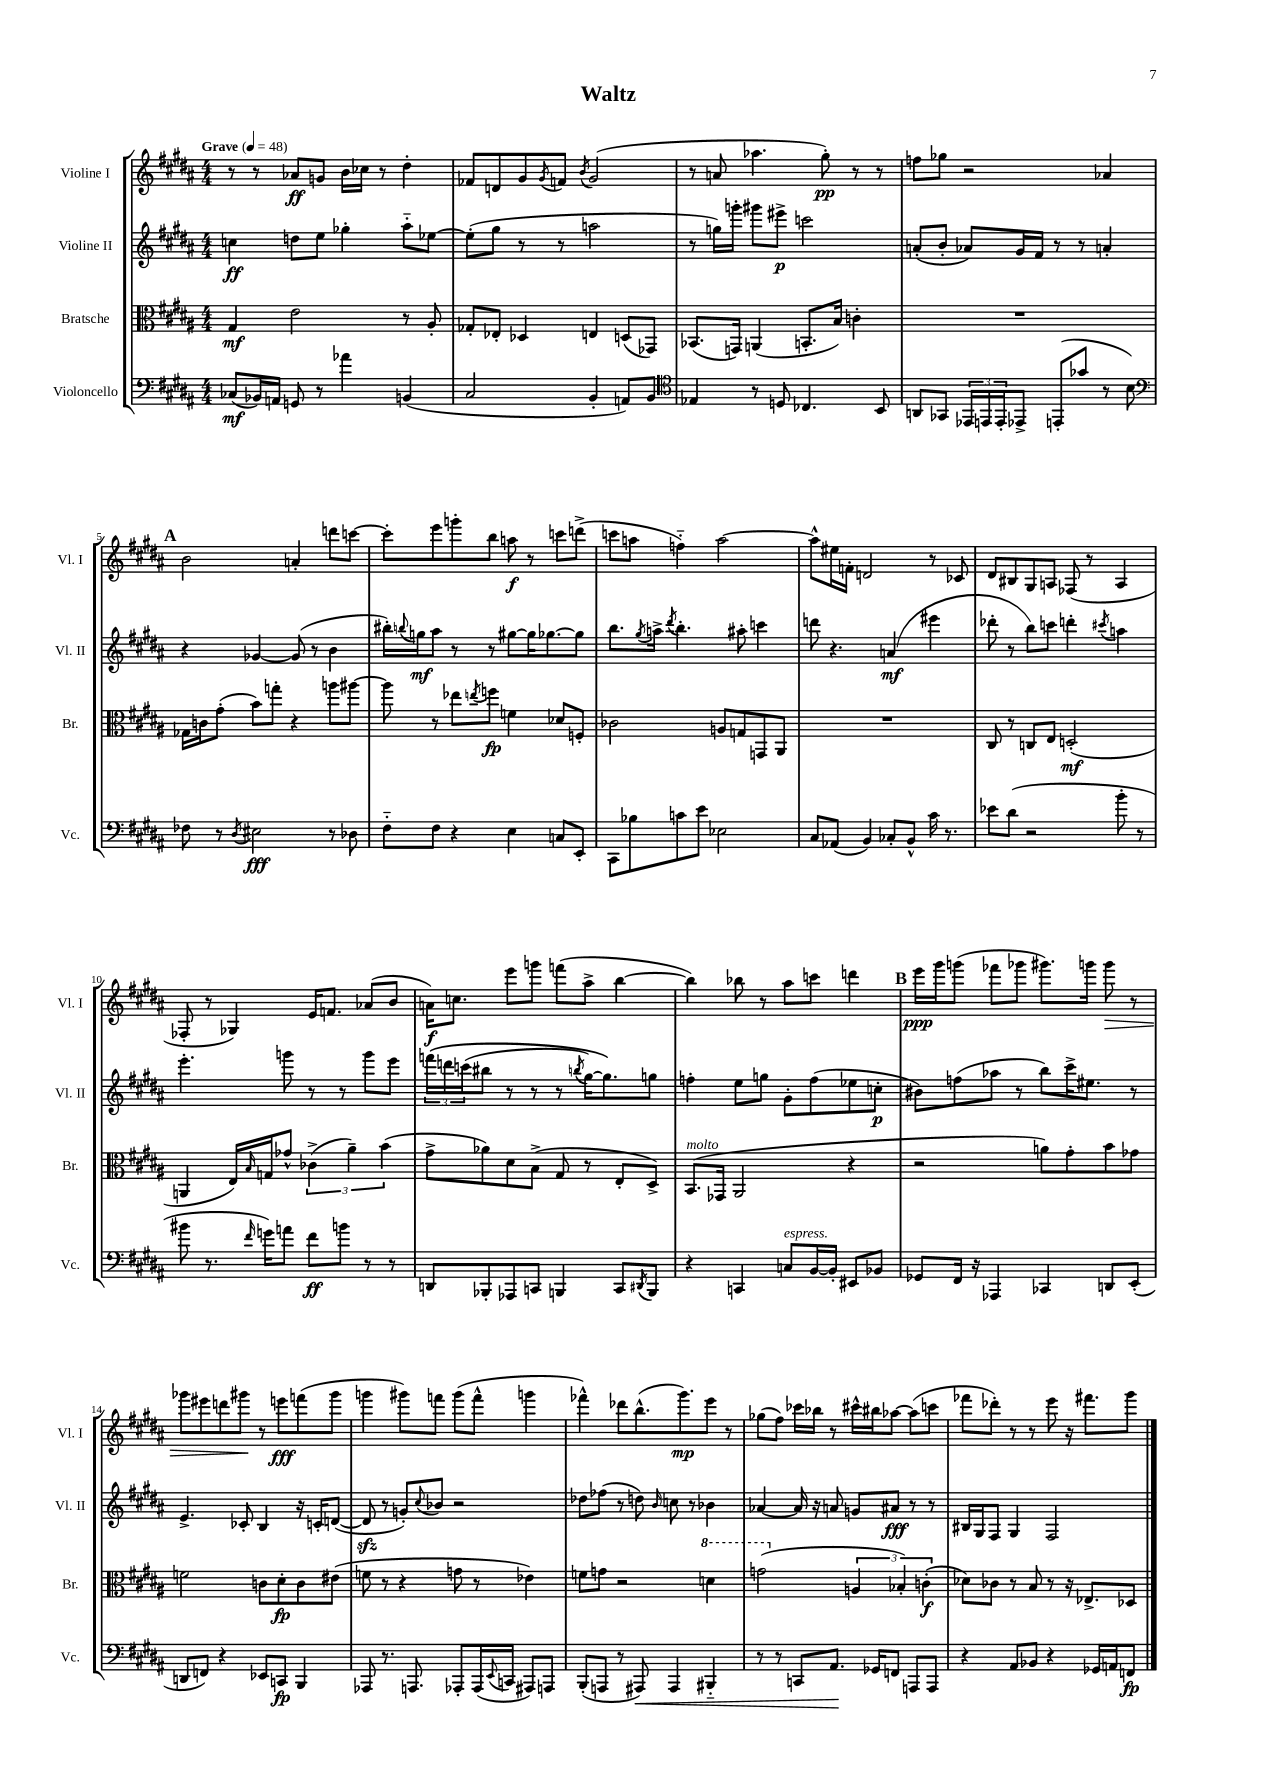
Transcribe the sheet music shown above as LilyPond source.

\header { title = "Waltz" }
<<
\new StaffGroup <<
\new Staff = "s0" \with { instrumentName = "Violine I" shortInstrumentName = "Vl. I" } {
    \clef treble \key b \major \numericTimeSignature \time 4/4 \tempo "Grave" 4 = 48
    r8 r8 aes'8\ff g'8 b'16 ces''16 r8 dis''4-. |
    fes'8 d'8 gis'8 \acciaccatura { gis'8 } f'8 \acciaccatura { b'8 } gis'2( |
    r8 a'8 aes''4. gis''8-.\pp) r8 r8 |
    f''8 ges''8 r2 aes'4 |
    \mark \markup { \bold "A" } b'2 a'4-. d'''8 c'''8~ |
    c'''8-. e'''8 g'''8-. b''8 a''8\f r8 c'''8 d'''8->( |
    c'''8 a''8 f''4-_) a''2~ |
    a''8-^ eis''16 f'16-. d'2 r8 ces'8 |
    dis'8 bis8 gis8 a8 fes8( r8 a4 |
    fes8-. r8 ges4) e'16 f'8. aes'8( b'8 |
    a'16\f) c''8. e'''8 g'''8 f'''8( ais''8-> b''4~ |
    b''4) bes''8 r8 ais''8 c'''8 d'''4 |
    \mark \markup { \bold "B" } e'''16\ppp gis'''16 g'''8( fes'''8 ges'''8 gis'''8.) g'''16 g'''8\> r8 |
    ges'''8 eis'''8 d'''8 gis'''8\! r8 e'''8\fff f'''8( gis'''8 |
    g'''4 gis'''8) f'''8 gis'''8( f'''8-^ g'''4 |
    fes'''4-^) des'''8 b''8.-^( gis'''8.\mp) e'''8 r8 |
    ges''8( fis''8) ces'''16 bes''16 r8 cis'''16-^ bis''16 aes''8~ aes''8( c'''8 |
    fes'''8 des'''8-.) r8 r8 e'''8 r16 fis'''8. gis'''8 \bar "|." |
}
\new Staff = "s1" \with { instrumentName = "Violine II" shortInstrumentName = "Vl. II" } {
    \clef treble \key b \major \numericTimeSignature \time 4/4
    c''4\ff d''8 e''8 ges''4-. ais''8-_ ees''8~ |
    ees''8-.( gis''8 r8 r8 a''2 |
    r8 g''16) g'''16-. gis'''8 eis'''8->\p c'''2 |
    a'8-.( b'8-. aes'8) gis'16 fis'16 r8 r8 a'4-. |
    \mark \markup { \bold "A" } r4 ges'4~ ges'8( r8 b'4 |
    bis''16-.) \appoggiatura { b''8 } g''16\mf ais''8 r8 r8 gis''8~ gis''16 ges''8.~ ges''8 |
    b''8. \acciaccatura { gis''8 } a''16-> \acciaccatura { dis'''8 } b''4.-. ais''8-. c'''4 |
    d'''8 r4. a'4\mf( eis'''4 |
    des'''8-. r8 b''8) c'''8 d'''4-. \acciaccatura { cis'''8 } a''4 |
    e'''4.-. g'''8 r8 r8 g'''8 e'''8 |
    \tuplet 3/2 { f'''16\( d'''16 c'''16( } bis''8 r8 r8 r8 \acciaccatura { b''8 } gis''16~) gis''8.\) g''8 |
    f''4-. e''8 g''8 gis'8-. f''8( ees''8 c''8-.\p |
    \mark \markup { \bold "B" } bis'8) f''8( aes''8 r8 b''8) cis'''16-> eis''8. r8 |
    e'4.-> ces'8-. b4 r16 c'16-. d'8~( |
    d'8\sfz r8 g'8-.) \appoggiatura { cis''8 } bes'8 r2 |
    des''8 fes''8( r8 d''8) \grace { b'16 } c''8 r8 bes'4 |
    aes'4~ aes'16 r16 a'8 g'8 ais'8\fff r8 r8 |
    bis16 gis16 fis8 gis4 fis2 \bar "|." |
}
\new Staff = "s2" \with { instrumentName = "Bratsche" shortInstrumentName = "Br." } {
    \clef alto \key b \major \numericTimeSignature \time 4/4
    gis4\mf e'2 r8 ais8-. |
    ges8-. ees8-. des4 e4 d8( ges,8) |
    bes,8.( g,16) a,4( b,8.-. b16) c'4-. |
    R1 |
    \mark \markup { \bold "A" } ges16 c'16 gis'8-.( b'8) g''8-. r4 a''8 ais''8~ |
    ais''8 r8 ees''8 \acciaccatura { e''8 } f''8\fp f'4 des'8 f8-. |
    ces'2 a8 g8 g,8 ais,8 |
    R1 |
    cis8 r8 c8 e8 d2-.\mf( |
    a,4 e16) \grace { b16 } g16 ges'8-^ \tuplet 3/2 { ces'4->( ais'4--) b'4( } |
    gis'8-> aes'8) dis'8 b8->( gis8 r8 e8-. dis8->) |
    b,8.^\markup { \italic "molto" }( ges,16 ais,2 r4 |
    \mark \markup { \bold "B" } r2 a'8) gis'8-. b'8 ges'8 |
    f'2 c'8 dis'8-.\fp c'8 eis'8( |
    f'8 r8 r4 g'8 r8 ees'4) |
    f'8 g'8 r2 \ottava #1 d''4 |
    g''2( \ottava #0 \tuplet 3/2 { a4 bes4-.) c'4-.\f( } |
    des'8) ces'8 r8 b8 r8 r16 ees8.-> des8 \bar "|." |
}
\new Staff = "s3" \with { instrumentName = "Violoncello" shortInstrumentName = "Vc." } {
    \clef bass \key b \major \numericTimeSignature \time 4/4
    ces8\mf( bes,16) a,16 g,8 r8 aes'4 b,4( |
    cis2 b,4-. a,8) b,8 |
    \clef tenor ees4 r8 d8 ces4. b,8 |
    a,8 ges,8 \tuplet 3/2 { ees,16 e,16 e,16-. } ees,8-> e,8-.( ges'8 r8 b8) |
    \mark \markup { \bold "A" } \clef bass fes8 r8 \acciaccatura { dis8 } eis2\fff r8 des8 |
    fis8-_ fis8 r4 e4 c8 e,8-. |
    cis,8 bes8 c'8 e'8 ees2 |
    cis8 aes,8( b,4) ces8-. b,8-^ cis'16 r8. |
    ees'8 dis'8( r2 b'8-. r8 |
    bis'8 r8. \grace { fis'16 } g'16) a'8 fis'8\ff b'8 r8 r8 |
    d,8 bes,,8-. aes,,8 c,8 b,,4 c,8 \acciaccatura { dis,8 } b,,8 |
    r4 c,4 c8^\markup { \italic "espress." } b,16~ b,16-. eis,8 bes,8 |
    \mark \markup { \bold "B" } ges,8 fis,16 r16 aes,,4 ces,4 d,8 e,8-.( |
    d,8 f,8) r4 ees,8 c,8\fp b,,4 |
    aes,,8 r8. a,,8. aes,,8-. aes,,16( \appoggiatura { e,8 } c,16 ais,,8) a,,8 |
    b,,8-.( a,,8 r8 ais,,8\<) ais,,4 bis,,4-_ |
    r8 r8 c,8 ais,8.\! ges,16 f,8 a,,8 a,,8 |
    r4 ais,8 bes,8 r4 ges,16 a,16 f,8\fp \bar "|." |
}
>>
>>
